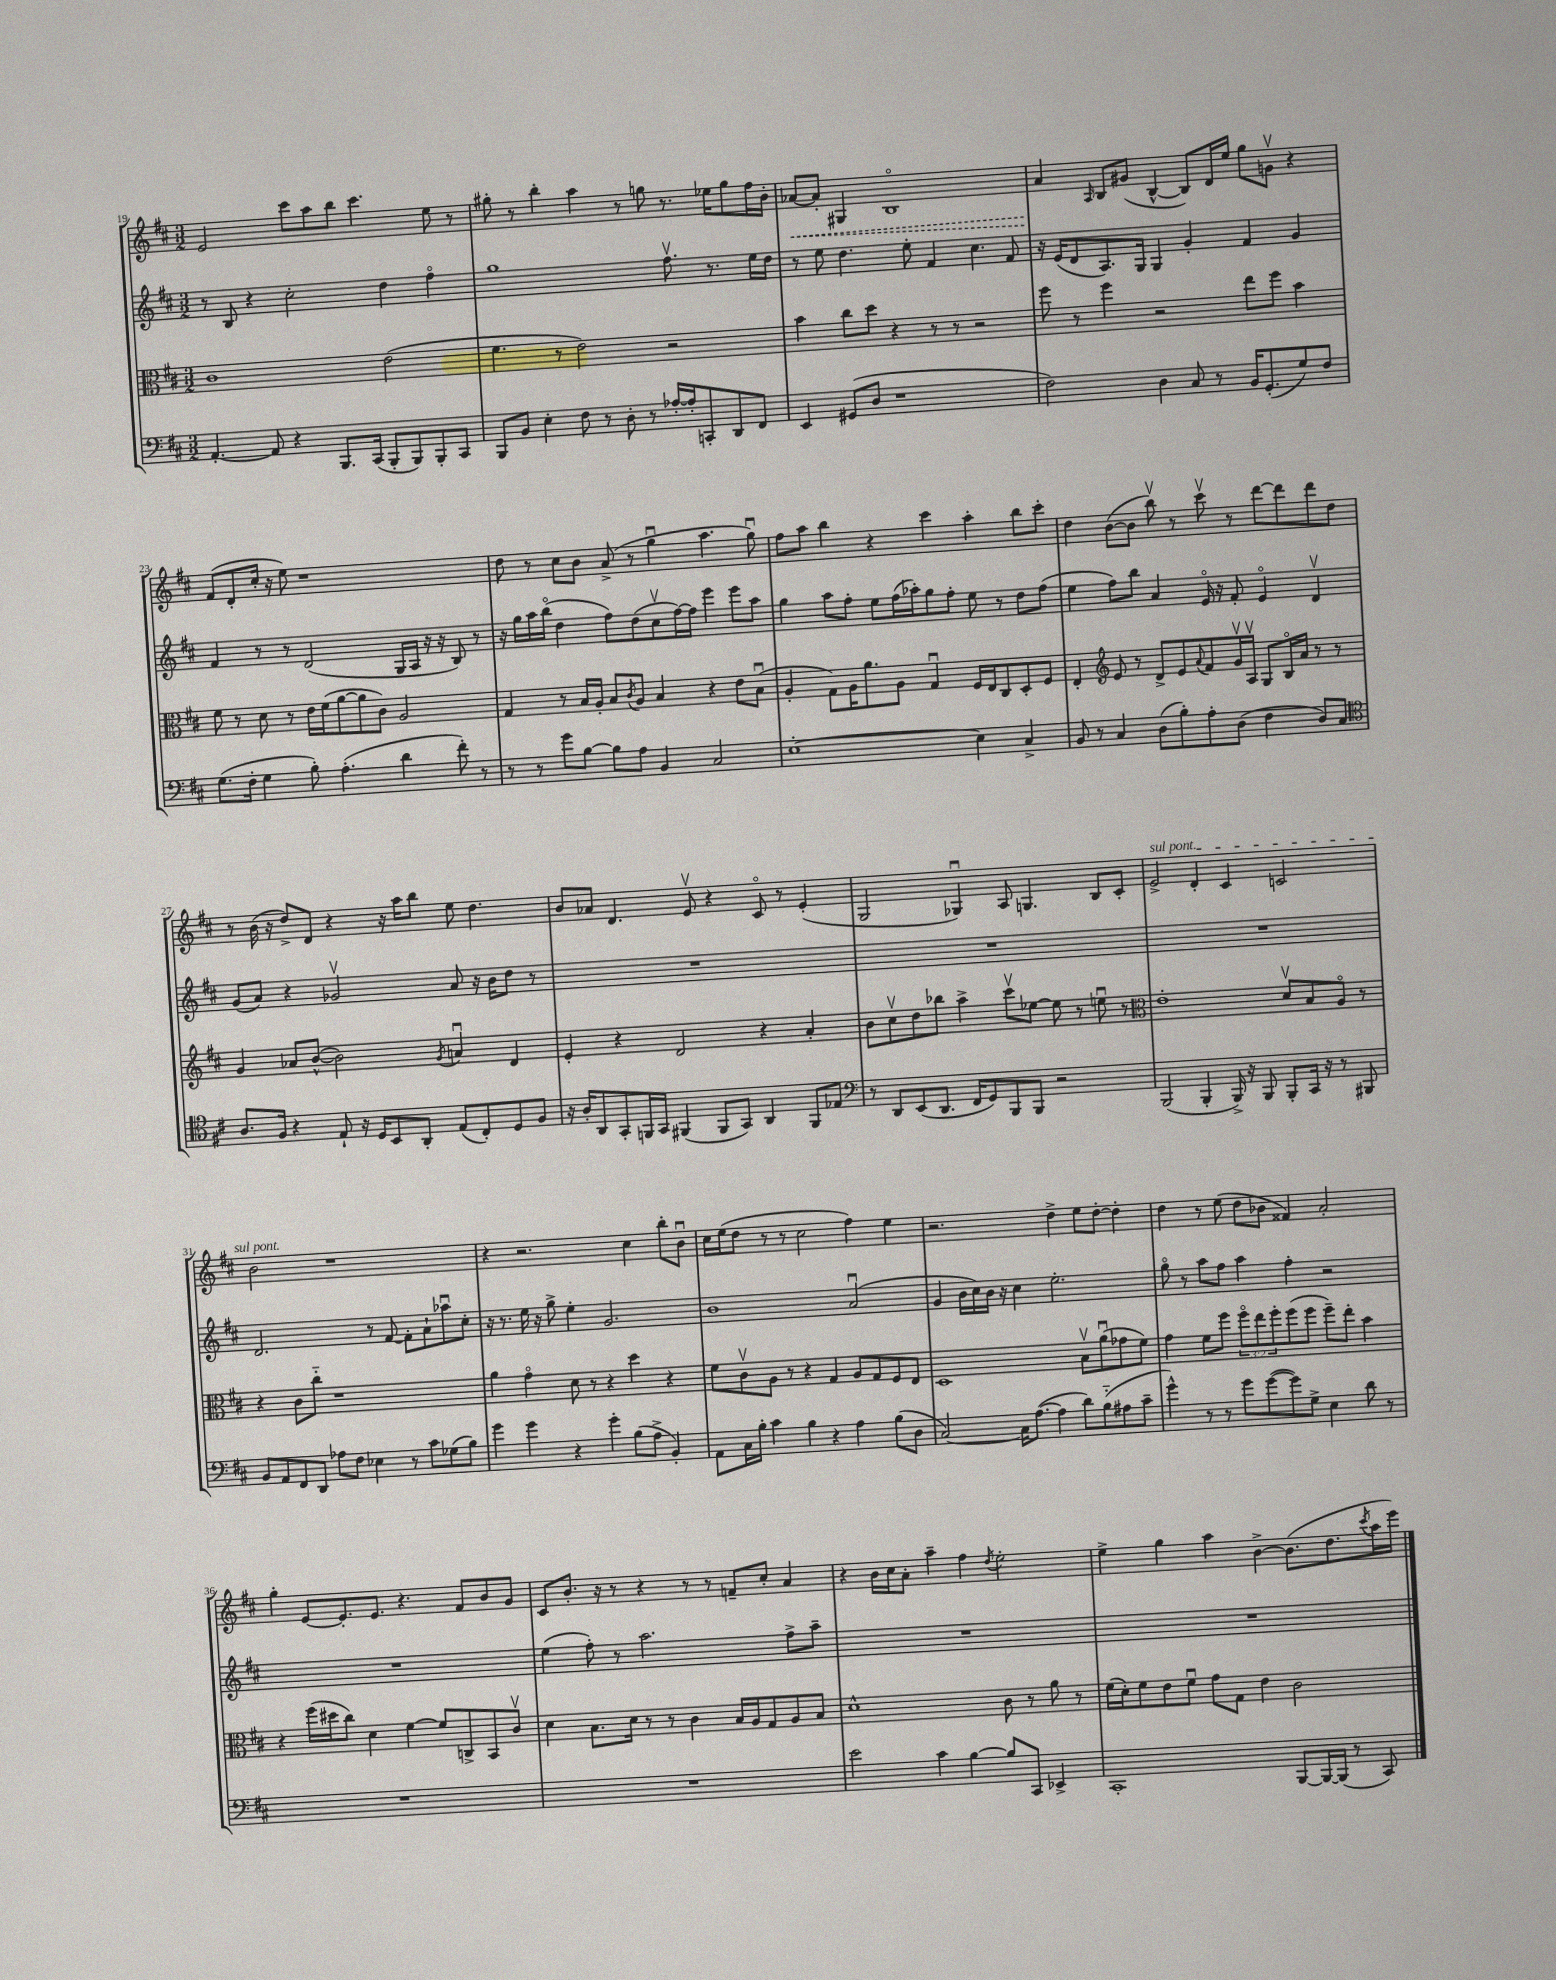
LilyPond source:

<<
\new StaffGroup <<
\new Staff = "s0" {
    \clef treble \key d \major \numericTimeSignature \time 3/2
    e'2 cis'''8 a''8 b''8 cis'''4. e''8 r8 |
    gis''8-. r8 b''4-. a''4 r8 g''8 r8. ees''16 g''8 fis''16 b'16-. |
    \once \override Hairpin.style = #'dashed-line aes'8~\< aes'8-. gis4 b1\flageolet |
    a'4\! \grace { a16 } b8 gis'8( b4~-^ b8) d'16 e''16 g''8 g'8\upbow r4 |
    fis'8( d'8-. cis''16-. r16 e''8) r1 |
    d''8 r8 cis''8 b'8 a'8->( r8 g''4\downbow a''4. g''8\downbow) |
    fis''8 a''8 b''4 r4 cis'''4 a''4-. b''8 cis'''8-. |
    d''4 b'8~( b'8 b''8\upbow) r8 cis'''8\upbow r8 d'''8~ d'''8 d'''8 d''8 |
    r8 b'16( r16 d''8->) d'8 r4 r16 a''16 b''8 e''8 d''4. |
    b'8 aes'8 d'4. e'8\upbow r4 cis'8\flageolet r8 e'4-.( |
    g2 ges4\downbow) a8 g4. b8 cis'8-. |
    \once \override TextSpanner.bound-details.left.text = \markup { \italic "sul pont." } e'2->\startTextSpan d'4-. cis'4 c'2 |
    b'2\stopTextSpan r1 |
    r4 r2. cis''4 b''8-. b'8\downbow |
    cis''16 e''16( d''8 r8 r8 cis''2 fis''4) e''4 |
    r2. d''4-> e''8 d''8~-. d''4-. |
    d''4 r8 e''8( d''8 bes'8 fisis'4) a'2-. |
    g''4-. e'8~ e'8.-. e'8. r4. fis'8 b'8 g'8 |
    cis'8 b'8.-. r16 r8 r4 r8 r8 f'8-- cis''8-. a'4 |
    r4 b'16 cis''16 a'8-. a''4-- fis''4 \acciaccatura { d''8 } e''2-. |
    e''4-> g''4 a''4 b'4~-> b'8.( d''8. \acciaccatura { cis'''8 } a''16 e'''16) \bar "|." |
}
\new Staff = "s1" {
    \clef treble \key d \major \numericTimeSignature \time 3/2
    r8 b8 r4 cis''2-. d''4 fis''4\flageolet |
    g''1 fis''8.\upbow r8. e''16 d''16 |
    r8 e''8 d''4. e''8-. fis'4 cis''4. fis'8 |
    r16 e'16( d'8 a8.) g16 g4 g'4-. fis'4 g'4 |
    fis'4 r8 r8 d'2( g16 a16 r16 r16 b8) r8 |
    r16 g''16 a''16 b''16\flageolet( d''4 fis''8) d''8( cis''8\upbow fis''16~) fis''16 e'''4 e'''8 a''8 |
    g''4 a''8 fis''8-. e''8 fis''16( aes''16-.) g''8 fis''8-. e''8 r8 d''8 fis''8( |
    e''4 fis''8) b''8 a'4 e'16\flageolet r16 fis'8-. e'4\flageolet d'4\upbow |
    g'8( a'8) r4 ges'2\upbow a'8 r16 b'16 d''8 r8 |
    R1. |
    R1. |
    R1. |
    d'2. r8 fis'8~ fis'8-. a'8-! aes''8\downbow cis''8-. |
    r16 r8. e''16 r16 g''8-> e''4-. g'2. |
    b'1 a'2\downbow( |
    g'4 b'16 cis''16) b'16 r16 cis''4 e''2.-. |
    g''8\flageolet r8 a''8 fis''8 a''4 fis''4-. r2 |
    R1. |
    e''4( fis''8-.) r8 a''2. fis''8-> a''8-- |
    R1. |
    R1. \bar "|." |
}
\new Staff = "s2" {
    \clef alto \key d \major \numericTimeSignature \time 3/2 \override Staff.TupletNumber.text = #tuplet-number::calc-fraction-text
    cis'1 e'2( |
    fis'4. r8 e'2) r2 |
    b'4 cis''8 d''8 r4 r8 r8 r2 |
    fis''8 r8 fis''4 r2 e''8 fis''8 b'4 |
    fis'8 r8 d'8 r8 e'16 fis'16( a'8~ a'8 cis'8) a2 |
    g4 r8 b16 a16-. b8 \acciaccatura { cis'8 } a8 b4 r4 e'8 b8\downbow( |
    a4-. g8) a16 a'8. a8 g4\downbow fis16 e16 cis8 d8-. fis8 |
    e4-. \clef treble e'8 r8 d'8-> e'8 \appoggiatura { a'8 } fis'8 g'16\upbow a16\upbow g8 b16\flageolet a'16 r8 r8 |
    g'4 aes'8 b'8~-^( b'2) \acciaccatura { g'8 } a'4\downbow d'4 |
    e'4-. r4 d'2 r4 a'4-. |
    b'8 cis''8\upbow d''8 bes''8 a''4-> cis'''8\upbow ees''8~ ees''8 r8 e''8\downbow r8 |
    \clef alto e'1-. d'8\upbow b8 a8\flageolet r8 |
    r4 cis'8 cis''8-_ r1 |
    a'4 g'4\flageolet d'8 r8 r4 d''4 r4 |
    fis'8 cis'8\upbow a8 r8 r4 g4 a8 g8 fis8 e8 |
    d1 b8\upbow a'8\downbow( ges'8 fis'8) |
    g'4 fis'8 fis''8 \tuplet 3/2 { fis''8\flageolet e''8 fis''8-. } fis''8( fis''8 fis''8--) e''8-. b'4 |
    r4 fis''16( dis''16 cis''8) d'4 fis'4~ fis'8 c8-> b,8 cis'8\upbow |
    d'4 b8. d'16 r8 r8 cis'4 b16 a16 g8 a8 b8 |
    d'1-^ cis'8 r8 a'8 r8 |
    fis'16( d'16-.) fis'8 e'8 fis'8\downbow g'8 g8 e'4 cis'2 \bar "|." |
}
\new Staff = "s3" {
    \clef bass \key d \major \numericTimeSignature \time 3/2
    a,4.~-. a,8 r4 b,,8. cis,16( b,,8-. b,,8) b,,8-. cis,8 |
    b,,8 b,8 e4-. fis8 r8 d8-. r8 aes16~-. aes16-. c,8-. d,8 fis,8 |
    e,4 gis,8( d8 r1 |
    fis2) d4 cis8 r8 b,16 g,8.-.( g8) fis8 |
    g8.( fis16-. g4 b8-.) a4.-.( d'4 fis'8-.) r8 |
    r8 r8 g'8 b8~ b8 a8 b,4 cis2 |
    e1~-. e4 cis4-> |
    b,8 r8 cis4 d8( b8-.) a8-. d8( fis4 d8) cis8 |
    \clef tenor a8. fis16 r4 e8-! r16 d16 b,8 a,8-. e8( cis8-.) d8 fis8 |
    r16 a16-. a,8 g,8-. f,16 g,16 fis,4( fis,8 g,8) a,4 fis,8 ees8 |
    \clef bass r8 d,8 e,8( d,8. fis,16 g,8) b,,8 b,,8 r2 |
    b,,2( b,,4-. b,,16->) r16 b,,8 b,,8-. cis,16 r16 r8 bis,,8 |
    b,8 a,8 fis,8 d,8 aes8 fis8 ees4 r8 cis'8 ges8( b8) |
    g'4 g'4 r4 g'4-. b8( a8-> b,4-.) |
    a,8 cis16 b16-. cis'4 b4 r4 a4 b8( d8 |
    cis2~) cis16 a8.~( a4 d'8) b8-_( ais8 cis'8-- |
    g'4-^) r8 r8 g'8 g'8~( g'8) g8-> e4 d'8 r8 |
    R1. |
    R1. |
    e'2 cis'4 b4~ b8 cis,8 ees,4-> |
    cis,1-. b,,8~ b,,16~ b,,16( r8 cis,8) \bar "|." |
}
>>
>>
\layout { \context { \Score currentBarNumber = #19 } }
